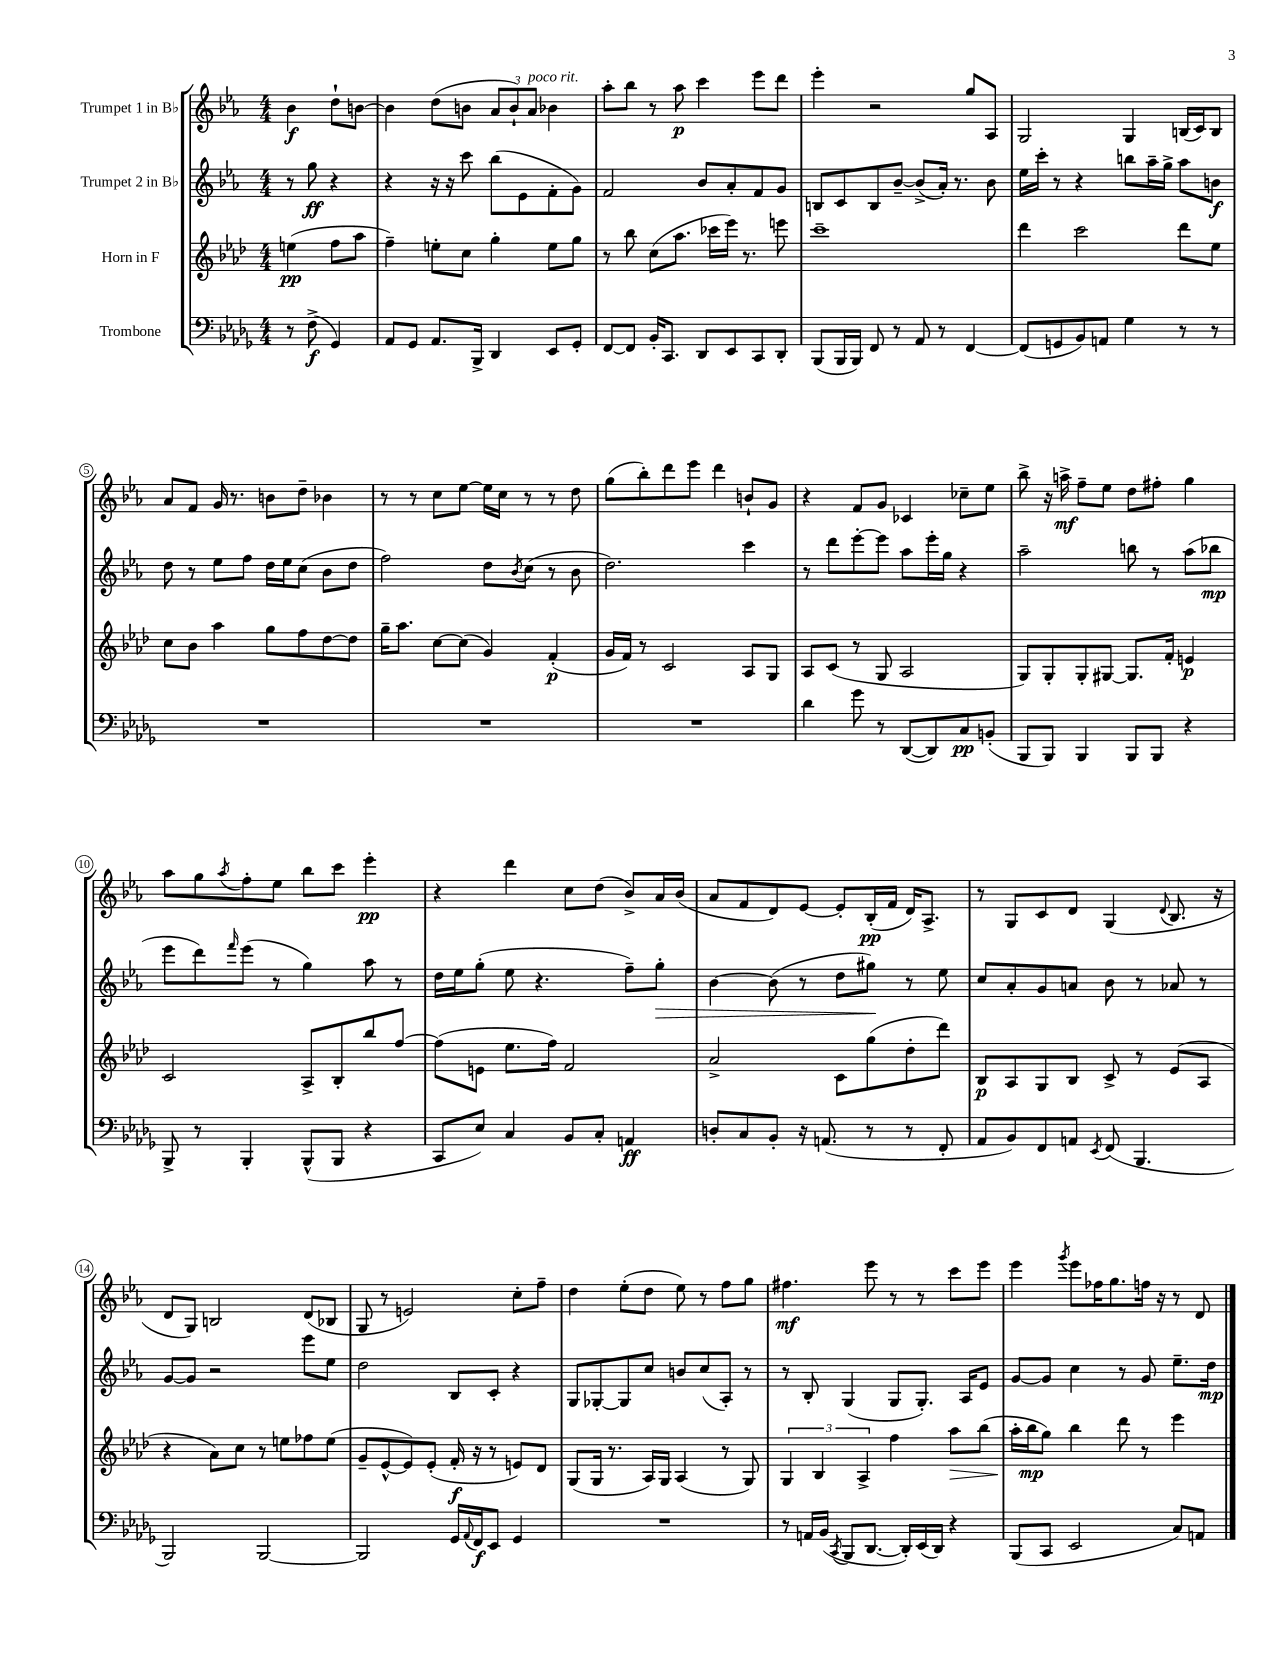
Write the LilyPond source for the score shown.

<<
\new StaffGroup <<
\new Staff = "s0" \with { instrumentName = "Trumpet 1 in Bb" } {
    \clef treble \key ees \major \numericTimeSignature \time 4/4 \partial 2
    bes'4\f d''8-! b'8~ |
    b'4 d''8( b'8 \tuplet 3/2 { aes'8 b'8-!) aes'8^\markup { \italic "poco rit." } } bes'4 |
    aes''8-. bes''8 r8 aes''8\p c'''4 ees'''8 d'''8 |
    ees'''4-. r2 g''8 aes8 |
    g2 g4 b16( c'16) b8 |
    aes'8 f'8 g'16 r8. b'8 d''8-- bes'4 |
    r8 r8 c''8 ees''8~ ees''16 c''16 r8 r8 d''8 |
    g''8( bes''8-.) d'''8 ees'''8 d'''4 b'8-! g'8 |
    r4 f'8 g'8 ces'4 ces''8-- ees''8 |
    bes''8-> r16 a''16->\mf f''8-- ees''8 d''8 fis''8-. g''4 |
    aes''8 g''8 \acciaccatura { aes''8 } f''8-. ees''8 bes''8 c'''8 ees'''4-.\pp |
    r4 d'''4 c''8 d''8( bes'8->) aes'16 bes'16( |
    aes'8 f'8 d'8) ees'8~ ees'8-. bes16-.\pp( f'16 d'16) aes8.-> |
    r8 g8 c'8 d'8 g4( \appoggiatura { d'8 } bes8. r16 |
    d'8 g8) b2 d'8( bes8 |
    g8 r8 e'2) c''8-. f''8-- |
    d''4 ees''8-.( d''8 ees''8) r8 f''8 g''8 |
    fis''4.\mf ees'''8 r8 r8 c'''8 ees'''8 |
    ees'''4 \acciaccatura { g'''8 } ees'''8 fes''16 g''8. f''16 r16 r8 d'8 \bar "|." |
}
\new Staff = "s1" \with { instrumentName = "Trumpet 2 in Bb" } {
    \clef treble \key ees \major \numericTimeSignature \time 4/4 \partial 2
    r8 g''8\ff r4 |
    r4 r16 r16 c'''8 bes''8( ees'8 f'8-. g'8) |
    f'2 bes'8 aes'8-. f'8 g'8 |
    b8 c'8 b8 bes'8~-- bes'8->( aes'16-.) r8. bes'8 |
    ees''16 c'''16-. r8 r4 b''8 aes''16-- g''16-> aes''8 b'8\f |
    d''8 r8 ees''8 f''8 d''16 ees''16 c''8( bes'8 d''8 |
    f''2) d''8 \acciaccatura { bes'8 } c''8( r8 bes'8 |
    d''2.) c'''4 |
    r8 d'''8 ees'''8~-. ees'''8 aes''8 ees'''16-. g''16 r4 |
    aes''2-- b''8 r8 aes''8( bes''8\mp |
    ees'''8 d'''8) \grace { f'''16 } ees'''8( r8 g''4) aes''8 r8 |
    d''16 ees''16 g''8-.( ees''8 r4. f''8--) g''8-.\> |
    bes'4~ bes'8( r8 d''8 gis''8\!) r8 ees''8 |
    c''8 aes'8-. g'8 a'8 bes'8 r8 aes'8 r8 |
    g'8~ g'8 r2 ees'''8 ees''8 |
    d''2 bes8 c'8-. r4 |
    g8 ges8~-. ges8 c''8 b'8 c''8( aes8-.) r8 |
    r8 bes8-. g4( g8 g8.-.) aes16 ees'8 |
    g'8~ g'8 c''4 r8 g'8 ees''8.-- d''16\mp \bar "|." |
}
\new Staff = "s2" \with { instrumentName = "Horn in F" } {
    \clef treble \key aes \major \numericTimeSignature \time 4/4 \partial 2
    e''4\pp( f''8 aes''8 |
    f''4--) e''8-. c''8 g''4-. e''8 g''8 |
    r8 bes''8 c''8( aes''8. ces'''16 ees'''16) r8. e'''8 |
    c'''1-- |
    des'''4 c'''2 des'''8 ees''8 |
    c''8 bes'8 aes''4 g''8 f''8 des''8~ des''8 |
    g''16-- aes''8. c''8~ c''8( g'4) f'4-.\p( |
    g'16 f'16) r8 c'2 aes8 g8 |
    aes8 c'8( r8 g8 aes2 |
    g8) g8-. g8-. gis8~ gis8. f'16-. e'4\p |
    c'2 aes8-> bes8-. bes''8 f''8~ |
    f''8( e'8 ees''8. f''16) f'2 |
    aes'2-> c'8 g''8( des''8-. des'''8) |
    bes8\p aes8 g8 bes8 c'8-> r8 ees'8( aes8 |
    r4 aes'8) c''8 r8 e''8 fes''8 e''8( |
    g'8-- ees'8~-^ ees'8) ees'8-.( f'16-.\f r16 r8 e'8) des'8 |
    g8( g16 r8. aes16) g16 aes4( r8 g8) |
    \tuplet 3/2 { g4 bes4 aes4-> } f''4 aes''8\> bes''8( |
    aes''16-.\! bes''16\mp g''8) bes''4 des'''8 r8 ees'''4 \bar "|." |
}
\new Staff = "s3" \with { instrumentName = "Trombone" } {
    \clef bass \key des \major \numericTimeSignature \time 4/4 \partial 2
    r8 f8->\f( ges,4) |
    aes,8 ges,8 aes,8. bes,,16-> des,4 ees,8 ges,8-. |
    f,8~ f,8 bes,16-. c,8. des,8 ees,8 c,8 des,8-. |
    bes,,8( bes,,16 bes,,16) f,8 r8 aes,8 r8 f,4~ |
    f,8( g,8 bes,8) a,8 ges4 r8 r8 |
    R1 |
    R1 |
    R1 |
    des'4 ges'8 r8 des,8~( des,8) c8\pp b,8-.( |
    bes,,8 bes,,8) bes,,4 bes,,8 bes,,8 r4 |
    bes,,8-> r8 bes,,4-. bes,,8-^( bes,,8 r4 |
    c,8 ees8) c4 bes,8 c8-. a,4\ff |
    d8-. c8 bes,8-. r16 a,8.( r8 r8 f,8-. |
    aes,8 bes,8) f,8 a,8 \acciaccatura { ees,8 } f,8( bes,,4. |
    bes,,2) bes,,2~ |
    bes,,2 ges,16 \appoggiatura { aes,8 } f,16\f ees,8 ges,4 |
    R1 |
    r8 a,16 bes,16( \acciaccatura { c,8 } bes,,8 des,8.~ des,16-.) ees,16( des,16) r4 |
    bes,,8( c,8 ees,2 c8) a,8 \bar "|." |
}
>>
>>
\layout { \context { \Score \override BarNumber.stencil = #(make-stencil-circler 0.1 0.3 ly:text-interface::print) } }
